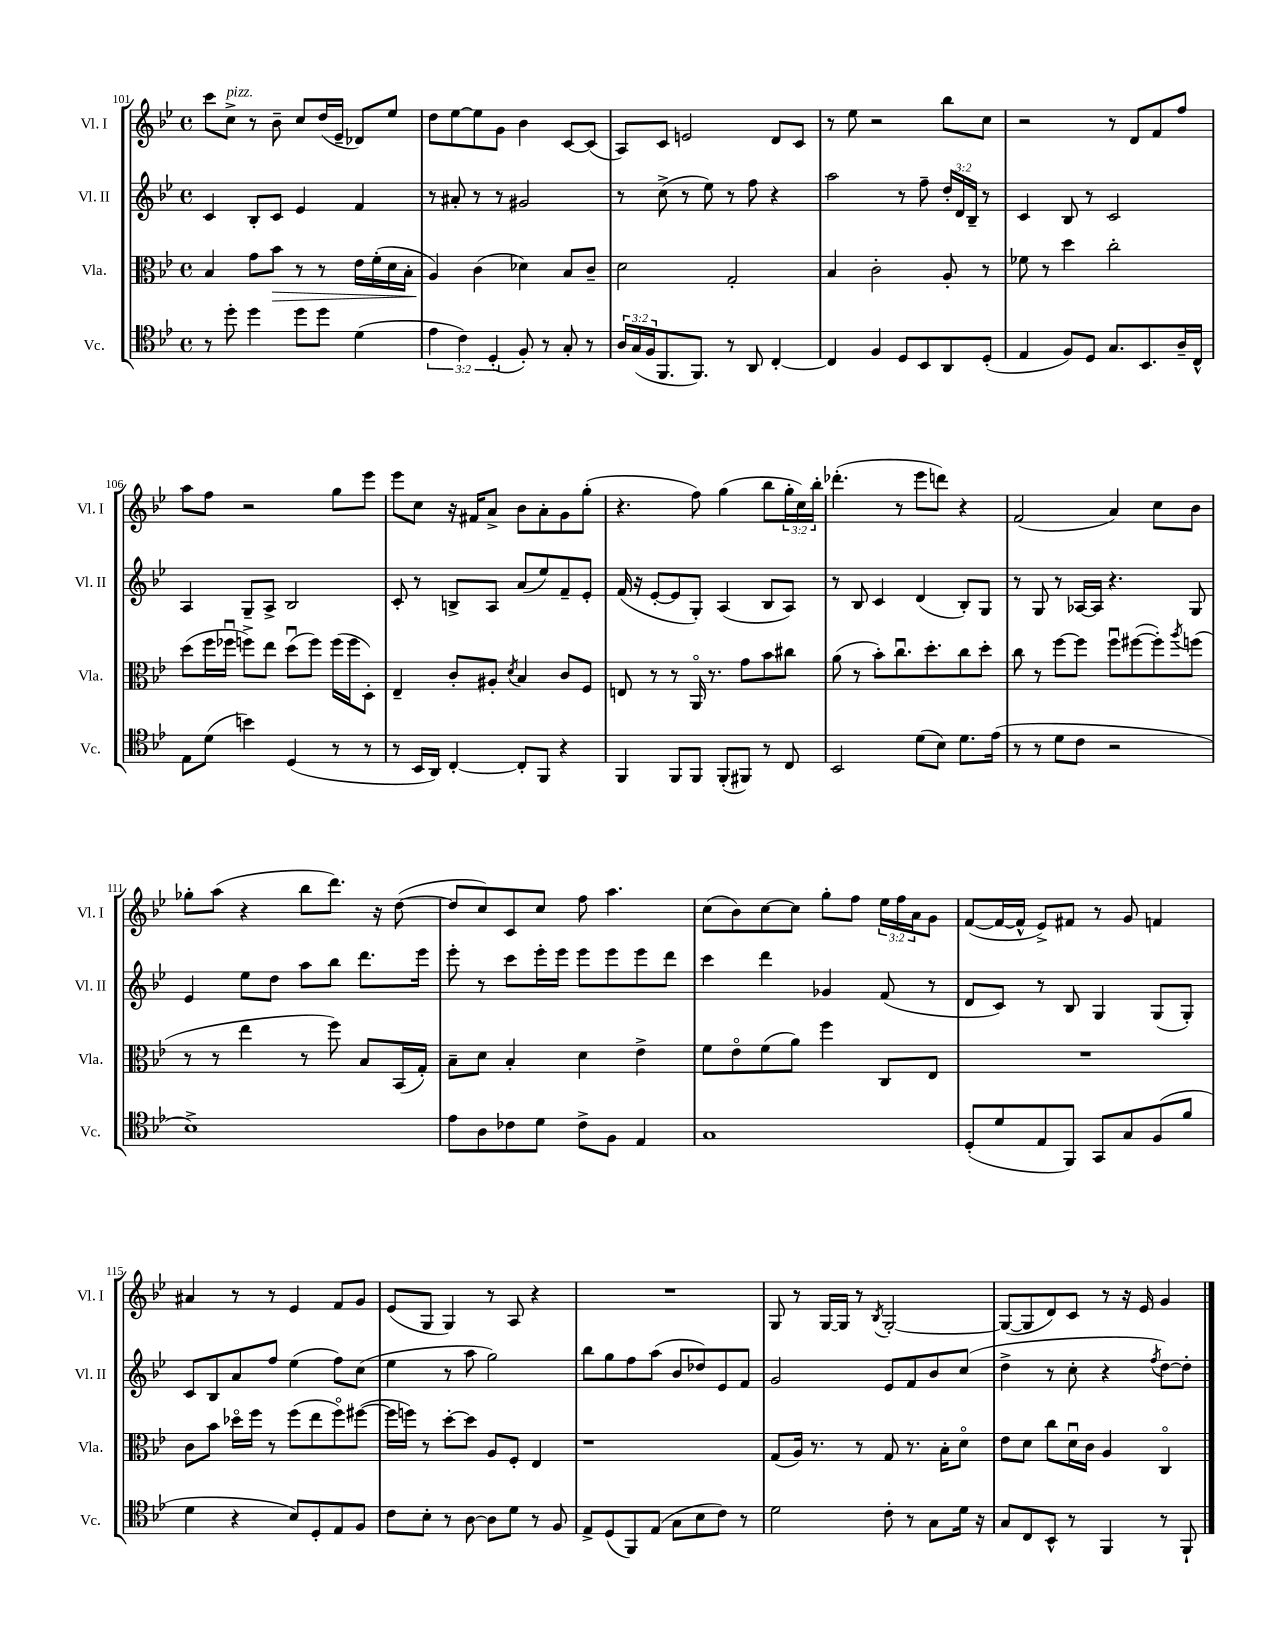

**kern	**kern	**kern	**kern
*staff4	*staff3	*staff2	*staff1
*clefC4	*clefC3	*clefG2	*clefG2
*k[b-e-]	*k[b-e-]	*k[b-e-]	*k[b-e-]
*M4/4	*M4/4	*M4/4	*M4/4
*met(c)	*met(c)	*met(c)	*met(c)
8r	4B-	4c	8ccc
8dd'	.	.	8cc^
4dd	8g	8B-'	8r
.	8b-	8c	8b-~
8dd	8r	4e-	8cc
8dd	8r	.	(16dd
.	.	.	16e-~
(4d	16e-	4f	8d-)
.	(16f'	.	.
.	16d	.	8ee-
.	16B-'	.	.
=	=	=	=
6e-	4A)	8r	8dd
.	.	8a#'	[8ee-
6c)	.	.	.
.	(4c	8r	8ee-]
(6D'	.	.	.
.	.	8r	8g
8F')	4d-)	2g#	4b-
8r	.	.	.
8G'	8B-	.	[8c
8r	8c~	.	(8c]
=	=	=	=
24A	2d	8r	8A)
(24G	.	.	.
24F	.	.	.
8.FF	.	(8cc^	8c
.	.	8r	2e
8.FF)	.	.	.
.	.	8ee-)	.
8r	2G'	8r	.
8AA	.	8ff	.
[4C'	.	4r	8d
.	.	.	8c
=	=	=	=
4C]	4B-	2aa	8r
.	.	.	8ee-
4F	2c'	.	2r
8D	.	8r	.
8BB-	.	8ff~	.
8AA	8A'	24dd'	8bb-
.	.	24d	.
.	.	24B-~	.
(8D'	8r	8r	8cc
=	=	=	=
4E-	8f-	4c	2r
.	8r	.	.
8F)	4dd	8B-	.
8D	.	8r	.
8.G	2cc'	2c	8r
.	.	.	8d
8.BB-	.	.	.
.	.	.	8f
16A~	.	.	8ff
16C^^	.	.	.
=	=	=	=
8E-	(8dd	4A	8aa
(8d	16ff	.	8ff
.	16ff-u	.	.
4b)	8ff^)	8G~	2r
.	8ee-	8A^	.
(4D	(8ddu	2B-	.
.	8ff)	.	.
8r	(16ff	.	8gg
.	16ff	.	.
8r	8D')	.	8eee-
=	=	=	=
8r	4E-~	8c'	8eee-
16BB-	.	8r	8cc
16AA)	.	.	.
[4C'	8c'	8B^	16r
.	.	.	16f#
.	8A#'	8A	8a^
.	8qd	.	.
8C']	4B-	(8a	8b-
8FF	.	8ee-)	8a'
4r	8c	8f~	8g
.	8F	8e-'	(8gg'
=	=	=	=
4FF	8E	(16f	4.r
.	.	16r	.
.	8r	[8e-'	.
8FF	8r	8e-]	.
8FF	16AAo	8G')	8ff)
.	8.r	.	.
(8FF'	.	(4A	(4gg
8FF#)	8g	.	.
8r	8b-	8B-	8bb-
8C	8cc#	8A)	24gg'
.	.	.	24cc)
.	.	.	24bb-'
=	=	=	=
2BB-	(8a	8r	(4.ddd-'
.	8r	8B-	.
.	8b-')	4c	.
.	8.ccu	.	8r
(8d	.	(4d	8eee-
.	8.dd'	.	.
8B-)	.	.	8ddd)
8.d	8cc	8B-')	4r
.	8dd'	8G	.
(16e-	.	.	.
=	=	=	=
8r	8cc	8r	(2f
8r	8r	8G	.
8d	[8ff	8r	.
8c	8ff]	[16A-	.
.	.	16A-]	.
2r	8ffu	4.r	4a)
.	([8ff#	.	.
.	8ff#'])	.	8cc
.	8qaa	.	.
.	(8ff	8G	8b-
=	=	=	=
1B-^)	8r	4e-	8gg-'
.	8r	.	(8aa
.	4ee-	8ee-	4r
.	.	8dd	.
.	8r	8aa	8bb-
.	8ff)	8bb-	8.ddd)
.	8B-	8.ddd	.
.	.	.	16r
.	(16BB-	.	([8dd
.	16G')	16eee-	.
=	=	=	=
8e-	8B-~	8eee-'	8dd]
8A	8d	8r	8cc)
8c-	4B-'	8ccc	8c
8d	.	16eee-'	8cc
.	.	16eee-	.
8c-^	4d	8eee-	8ff
8F	.	8eee-	4.aa
4E-	4e-^	8eee-	.
.	.	8ddd	.
=	=	=	=
1G	8f	4ccc	(8cc
.	8e-o	.	8b-)
.	(8f	4ddd	[8cc
.	8a)	.	8cc]
.	4ff	4g-	8gg'
.	.	.	8ff
.	8C	(8f	24ee-
.	.	.	24ff
.	.	.	24a
.	8E-	8r	8g
=	=	=	=
(8D'	1r	8d	([8f
8d	.	8c)	16f_
.	.	.	16f^^]
8E-	.	8r	8e-^)
8FF)	.	8B-	8f#
8GG	.	4G	8r
8G	.	.	8g
(8F	.	(8G	4f
8f	.	8G')	.
=	=	=	=
4d	8c	8c	4a#
.	8b-	8B-	.
4r	16dd-o	8a	8r
.	16ff	.	.
.	8r	8ff	8r
8B-)	(8ff	(4ee-	4e-
8D'	8ee-	.	.
8E-	8ffo)	8ff)	8f
8F	([8ff#	(8cc	8g
=	=	=	=
8c	16ff#]	4ee-	(8e-
.	16ff)	.	.
8B-'	8r	.	8G
8r	[8dd'	8r	4G)
[8A	8dd]	8aa	.
8A]	8A	2gg)	8r
8d	8F'	.	8A
8r	4E-	.	4r
8F	.	.	.
=	=	=	=
8E-^	1r	8bb-	1r
(8D	.	8gg	.
8FF)	.	8ff	.
(8E-	.	(8aa	.
8G	.	8b-	.
8B-	.	8dd-)	.
8c)	.	8e-	.
8r	.	8f	.
=	=	=	=
2d	(8G	2g	8G
.	16A)	.	8r
.	8.r	.	.
.	.	.	[16G
.	.	.	16G]
.	8r	.	8r
.	.	.	8qB-
8c'	8G	8e-	[2G'
8r	8.r	8f	.
8G	.	8b-	.
.	16B-'	.	.
16d	8do	(8cc	.
16r	.	.	.
=	=	=	=
8G	8e-	4dd^	(8G_
8C	8d	.	8G]
8BB-^^	8cc	8r	8d)
8r	16du	8cc'	8c
.	16c	.	.
4FF	4A	4r	8r
.	.	.	16r
.	.	.	16e-
.	.	8qff	.
8r	4Co	[8dd)	4g
8FF`	.	8dd']	.
==	==	==	==
*-	*-	*-	*-
